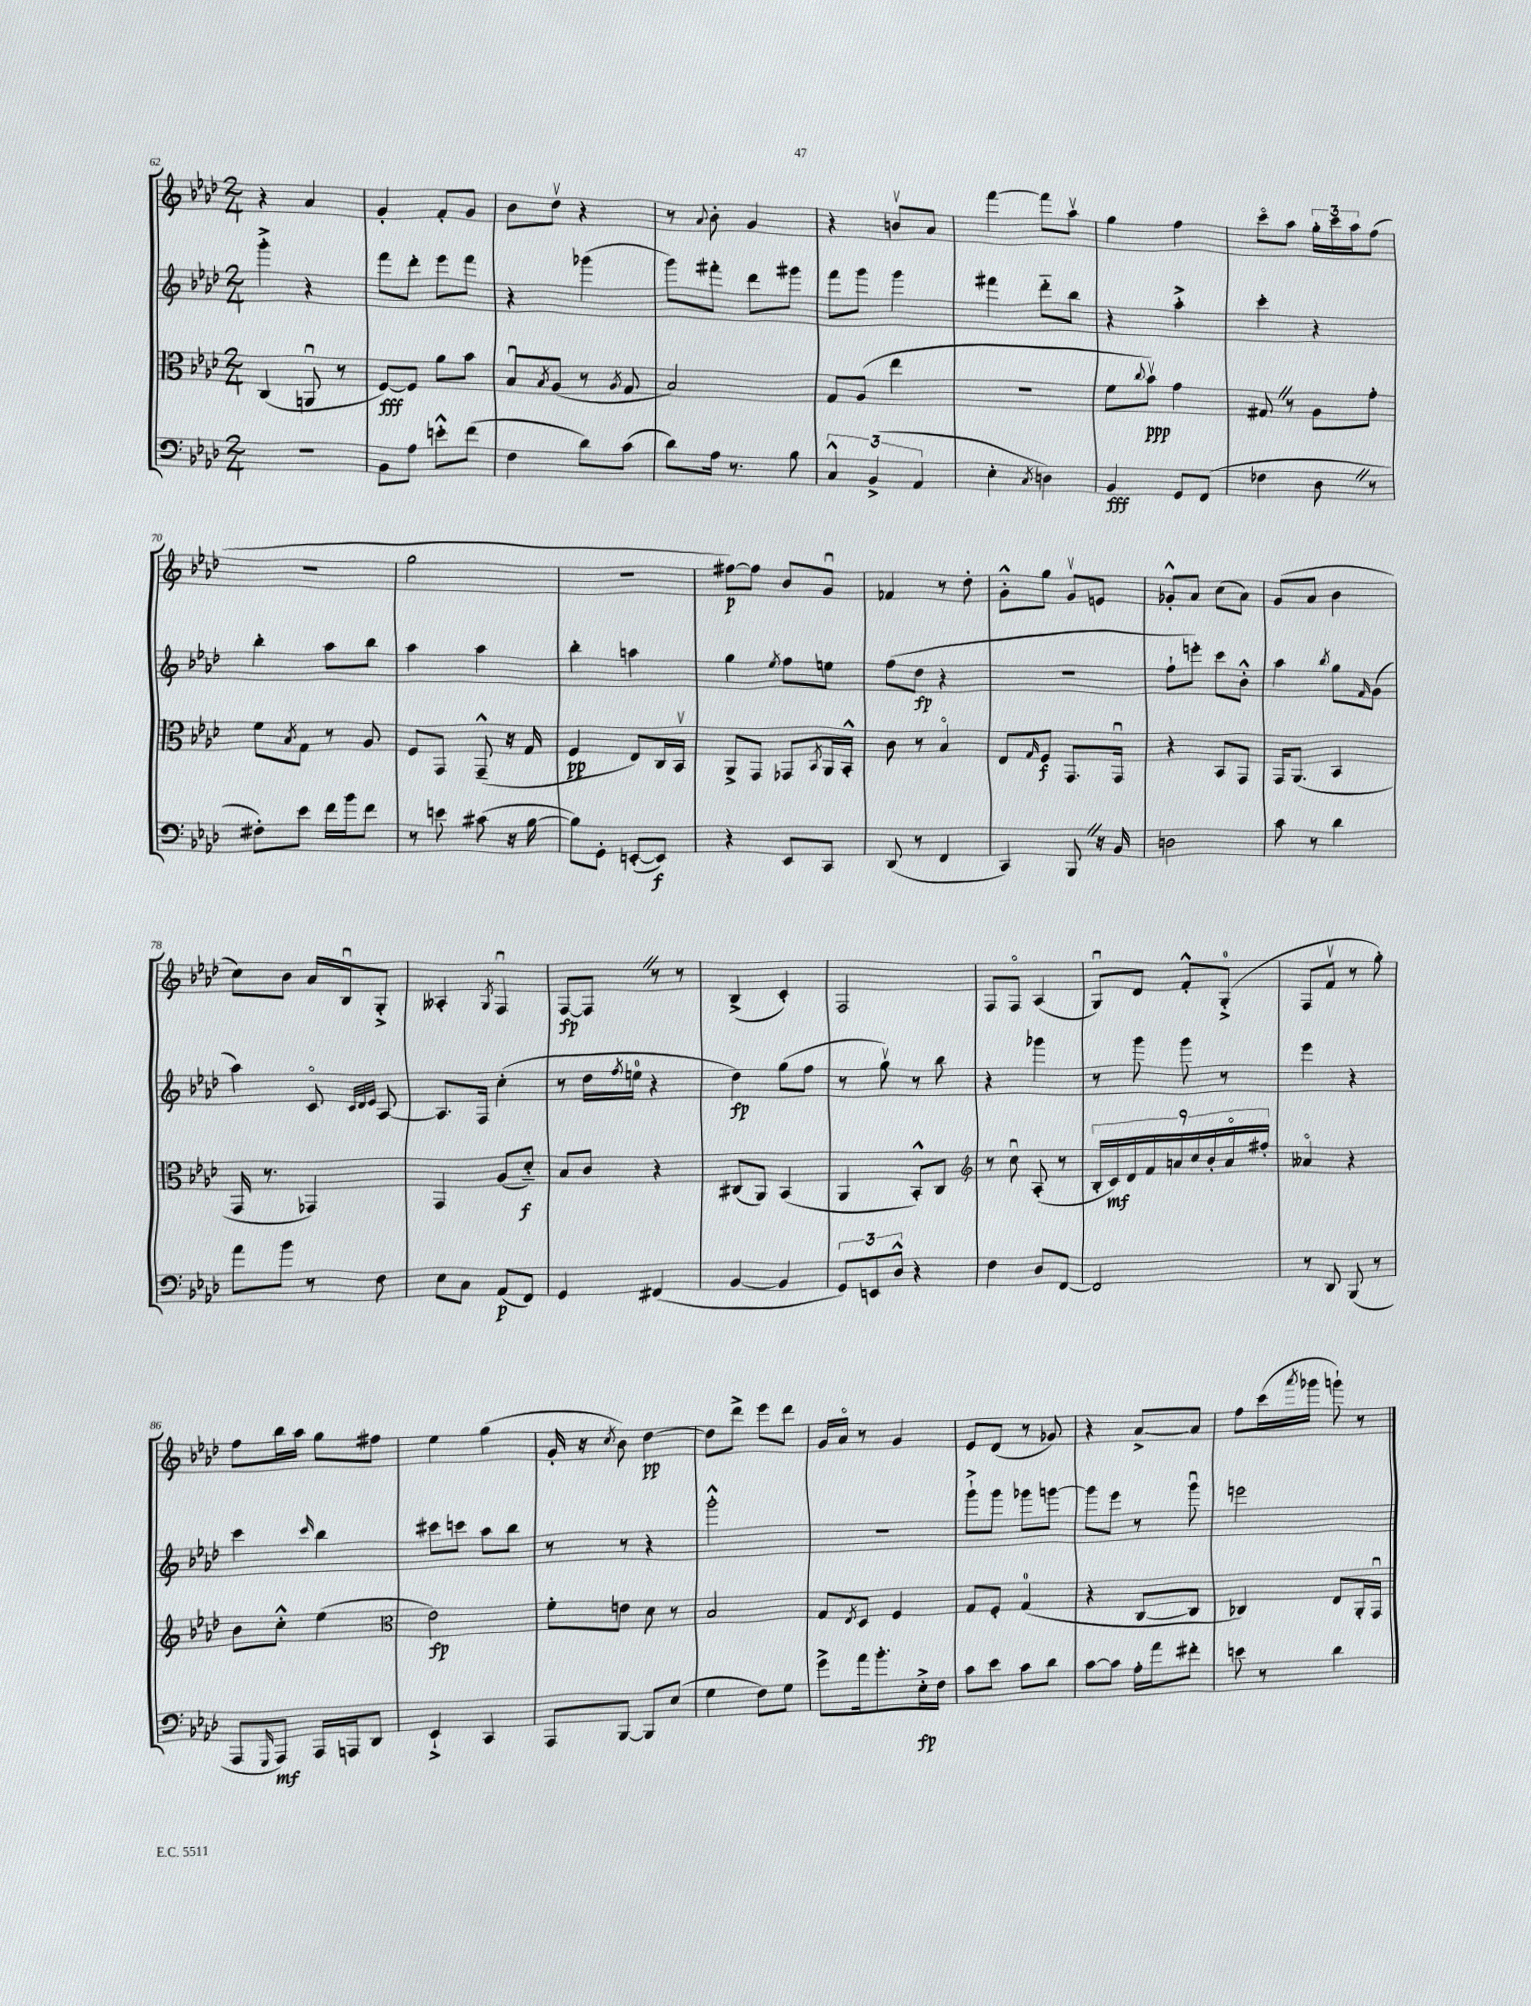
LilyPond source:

<<
\new StaffGroup <<
\new Staff = "s0" {
    \clef treble \key aes \major \numericTimeSignature \time 2/4
    r4 aes'4 |
    g'4-. f'8-. g'8 |
    bes'8 des''8\upbow r4 |
    r8 \appoggiatura { aes'8 } bes'8-. g'4 |
    r4 b'8\upbow aes'8 |
    f'''4~ f'''8 aes''8\upbow |
    g''4 f''4 |
    c'''8\flageolet aes''8 \tuplet 3/2 { g''16-. c'''16 aes''16 } f''8( |
    r2 |
    g''2 |
    R2 |
    fis''8~\p) fis''8 bes'8 g'8\downbow |
    fes'4 r8 des''8-. |
    g'8-.-^ g''8 g'8\upbow e'8 |
    ges'8-.-^ aes'8 c''8( aes'8) |
    g'8( aes'8 bes'4 |
    c''8) bes'8 aes'16 bes16\downbow g8-.-> |
    aeses4-. \acciaccatura { g8 } f4\downbow |
    f8~\fp f8 \once \override BreathingSign.text = \markup { \musicglyph "scripts.caesura.straight" } \breathe r8 r8 |
    bes4->( c'4-.) |
    f2 |
    f8 f8\flageolet aes4( |
    g8\downbow) des'8 f'8-.-^ g8-0-.->( |
    f8 f'8\upbow r8 g''8-.) |
    f''8 bes''16 aes''16 g''8 fis''8 |
    ees''4 g''4( |
    g'16-. r16 \acciaccatura { c''8 } bes'8) des''4~\pp |
    des''8 des'''8-> ees'''8 des'''8 |
    g'16 aes'16\flageolet r8 g'4 |
    ees'8 des'8( r8 ges'8) |
    r4 aes'8~-> aes'8 |
    f''8 c'''16( \acciaccatura { aes'''8 } ges'''16 g'''8-!) r8 \bar "|." |
}
\new Staff = "s1" {
    \clef treble \key aes \major \numericTimeSignature \time 2/4
    g'''4-.-> r4 |
    f'''8 des'''8-. ees'''8 f'''8 |
    r4 ges'''4( |
    g'''8) fis'''8-. des'''8 gis'''8 |
    f'''8 g'''8 g'''4 |
    fis'''4 des'''8-_ bes''8 |
    r4 aes''4-.-> |
    c'''4-. r4 |
    bes''4-. aes''8 bes''8 |
    aes''4 aes''4 |
    bes''4-. a''4 |
    g''4 \acciaccatura { ees''8 } f''8 e''8 |
    f''8( des''8\fp r4 |
    R2 |
    f''8-! e'''8-.) c'''8 bes'8-.-^ |
    aes''4 \acciaccatura { bes''8 } g''8 \grace { f'16 } g'8( |
    aes''4) c'8\flageolet \grace { c'32 des'32 ees'32 } aes8~ |
    aes8. f16 c''4-.( |
    r8 des''16 \acciaccatura { f''8 } e''16-0 r4 |
    des''4\fp) g''8( f''8 |
    r8 g''8\upbow) r8 bes''8 |
    r4 ges'''4 |
    r8 g'''8 g'''8 r8 |
    ees'''4 r4 |
    c'''4 \grace { c'''16 } bes''4 |
    cis'''8 c'''8 aes''8 bes''8 |
    r8 r8 r4 |
    g'''2-.-^ |
    R2 |
    g'''8-!-> g'''8 ges'''8 g'''8~ |
    g'''8 ees'''8 r8 g'''8\downbow |
    e'''2 \bar "|." |
}
\new Staff = "s2" {
    \clef alto \key aes \major \numericTimeSignature \time 2/4
    c4( a,8\downbow r8 |
    f8~\fff) f8 aes'8 bes'8 |
    bes8\downbow \acciaccatura { bes8 } aes8( r8 \acciaccatura { aes8 } g8 |
    bes2) |
    g8 aes8( ees''4 |
    R2 |
    f'8 \appoggiatura { c''8 } bes'8\upbow\ppp) g'4 |
    gis8 \once \override BreathingSign.text = \markup { \musicglyph "scripts.caesura.straight" } \breathe r8 aes8 g'8-. |
    f'8 \acciaccatura { bes8 } g8 r8 aes8 |
    f8 g,8 g,8---^( r16 g16 |
    f4\pp ees8) c16 bes,16\upbow |
    aes,8-> g,8 ges,8 \acciaccatura { bes,8 } aes,16 bes,16-.-^ |
    c'8 r8 bes4\flageolet |
    ees8 \grace { g16 } f8\f g,8. g,16\downbow |
    r4 bes,8 g,8 |
    g,16 aes,8.( bes,4 |
    g,16 r8. ges,4) |
    g,4 aes8( des'8-_\f) |
    bes8 c'8 r4 |
    cis8( aes,8) bes,4( |
    aes,4 bes,8-.-^) c8 |
    \clef treble r8 c''8\downbow aes8-.( r8 |
    \tuplet 9/8 { bes16-. c'16\mf) des'16 f'16 a'16 c''16 bes'16-. a'16\flageolet fis''16-. } |
    aeses'4\flageolet r4 |
    bes'8 c''8-.-^ ees''4( |
    \clef alto ees'2\fp) |
    f'8-. e'8 des'8 r8 |
    bes2 |
    g8 \acciaccatura { ees8 } des8 f4 |
    g8 f8-. g4-0( |
    r4 c8~ c8 |
    ces4) ees8 aes,16-. g,16\downbow \bar "|." |
}
\new Staff = "s3" {
    \clef bass \key aes \major \numericTimeSignature \time 2/4
    R2 |
    bes,8 aes8 e'8-.-^ f'8( |
    f4 des'8) c'8( |
    des'8) aes16 r8. bes8 |
    \tuplet 3/2 { c4-^ bes,4->( aes,4 } |
    ees4-. \acciaccatura { c8 } d4) |
    bes,4\fff g,8 f,8( |
    fes4 des8 \once \override BreathingSign.text = \markup { \musicglyph "scripts.caesura.straight" } \breathe r8 |
    fis8-.) ees'8 f'16 bes'16 f'8 |
    r8 e'8 cis'8( r16 bes16~ |
    bes8) g,8-. e,8~-.( e,8\f) |
    r4 ees,8 c,8 |
    des,8( r8 f,4 |
    c,4) bes,,8 \once \override BreathingSign.text = \markup { \musicglyph "scripts.caesura.straight" } \breathe r16 bes,16 |
    d2 |
    c'8 r8 des'4 |
    aes'8 bes'8 r8 f8 |
    ees8 c8 aes,8\p( f,8) |
    g,4 fis,4( |
    bes,4~ bes,4 |
    \tuplet 3/2 { g,8) e,8 des8-^ } r4 |
    f4 des8 f,8~ |
    f,2 |
    r8 des,8 bes,,8( r8 |
    aes,,8 \grace { g,,16 } aes,,8\mf) aes,,16 a,,16 des,8 |
    ees,4-!-> c,4 |
    aes,,8 bes,,8~ bes,,8 ees8( |
    g4 f8) g8 |
    g'8-> aes'16 bes'8.-. ees16-.->\fp f16 |
    c'8 ees'8 c'8 des'8 |
    c'8~ c'8 aes16-. aes'16 fis'8-. |
    e'8 r8 des'4 \bar "|." |
}
>>
>>
\layout { \context { \Score currentBarNumber = #62 } }
